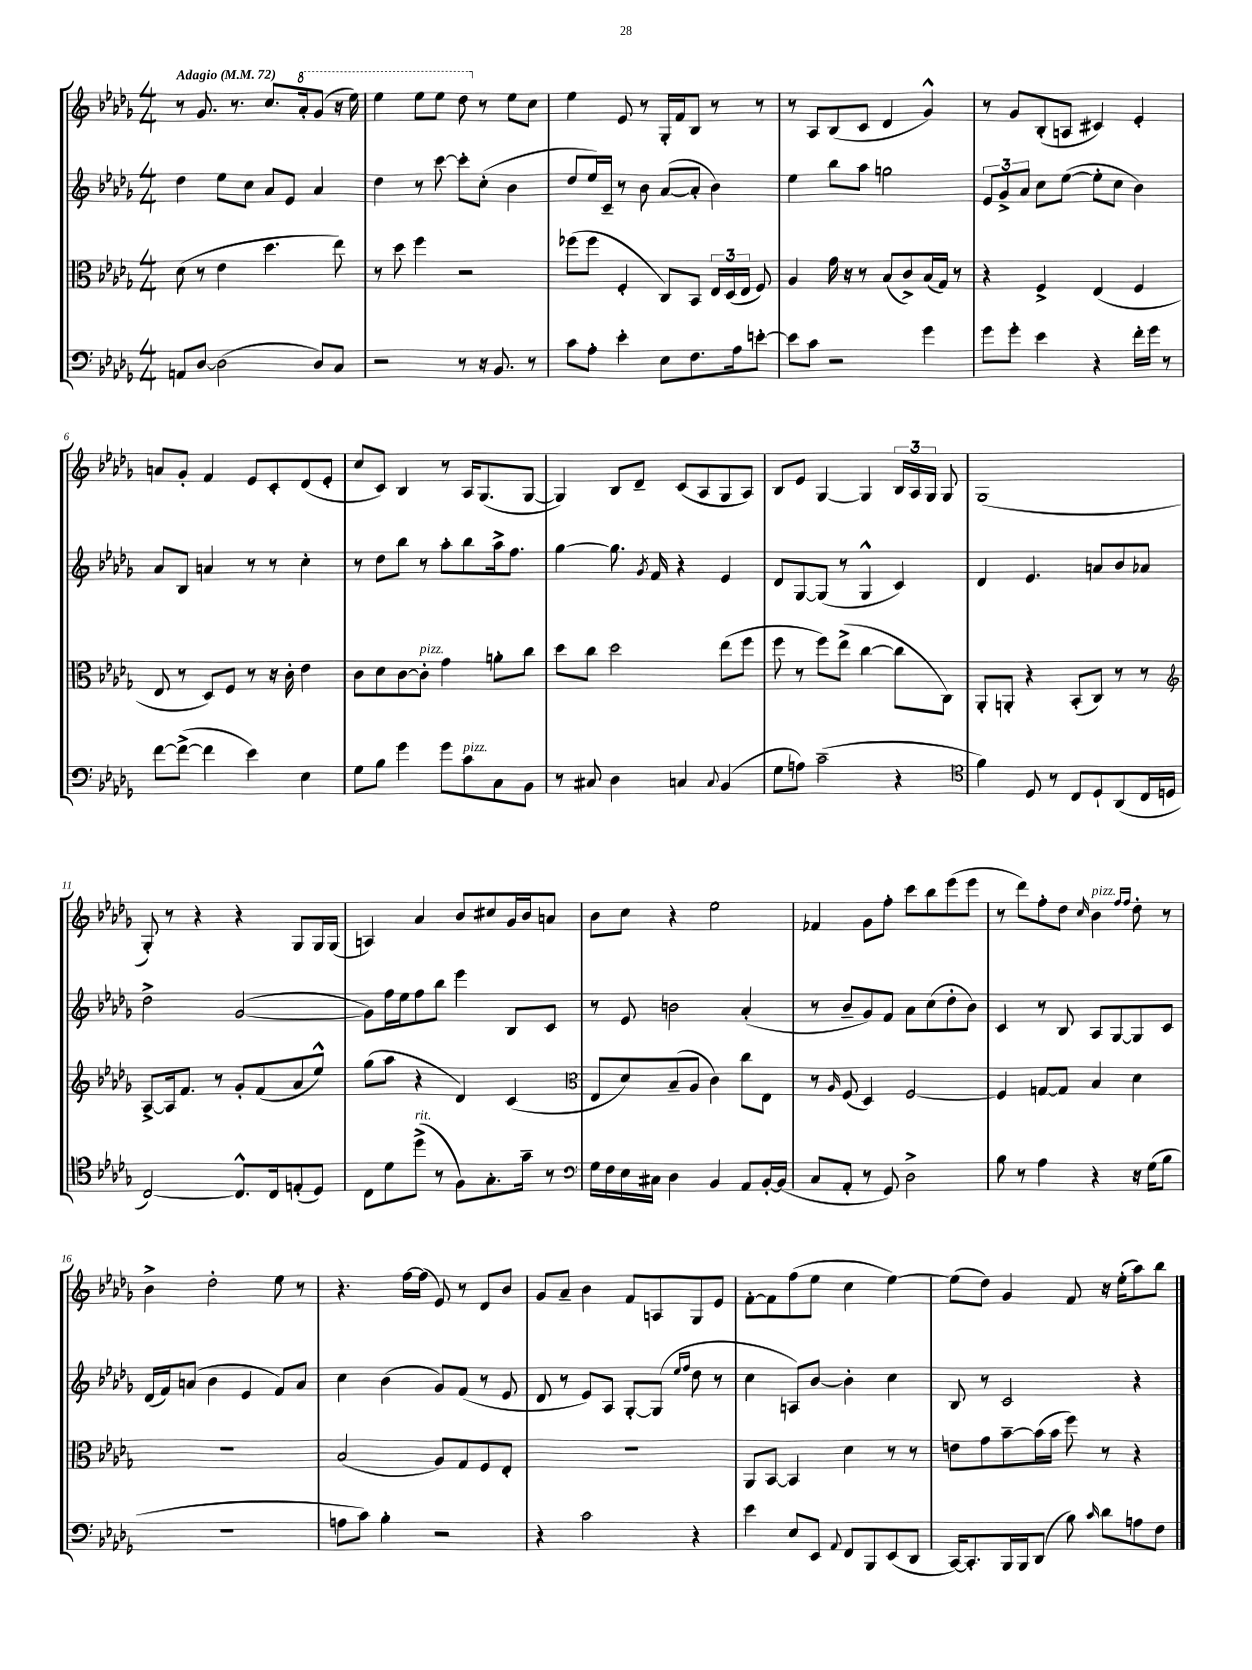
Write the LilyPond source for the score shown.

<<
\new StaffGroup <<
\new Staff = "s0" {
    \clef treble \key des \major \numericTimeSignature \time 4/4 \tempo "Adagio" 4 = 72
    \autoBeamOff r8 ges'8. r8. c''8.[ \ottava #1 aes''16-. ges''8]( r16 ees'''16) |
    ees'''4 ees'''8[ ees'''8] des'''8 \ottava #0 r8 ees''8[ c''8] |
    ees''4 ees'8 r8 ges16[-. f'16 bes8] r8 r8 |
    r8 aes8[ bes8( c'8] des'4 ges'4-^) |
    r8 ges'8[ bes8-.( a8] cis'4) ees'4-. |
    a'8[ ges'8]-. f'4 ees'8[ c'8-. des'8( ees'8]-. |
    c''8[ c'8]) bes4 r8 aes16[ ges8.( ges8]~ |
    ges4) bes8[ des'8]-- c'8[( aes8 ges8 aes8]) |
    bes8[ ees'8] ges4~ ges4 \tuplet 3/2 { bes16[ aes16 ges16] } ges8 |
    ges1( |
    ges8-.) r8 r4 r4 ges8[ ges16 ges16]( |
    a4) aes'4 bes'8[ cis''8 ges'16 bes'16 a'8] |
    bes'8[ c''8] r4 ees''2 |
    fes'4 ges'8[ f''8]-. c'''8[ bes''8 ees'''8( ees'''8] |
    r8 des'''8[) f''8-. des''8] \grace { c''16 } bes'4^\markup { \italic "pizz." } \grace { f''16[ f''16] } des''8-. r8 |
    bes'4-> des''2-. ees''8 r8 |
    r4. f''16[~ f''16]( ees'8) r8 des'8[ bes'8] |
    ges'8[ aes'8]-- bes'4 f'8[ a8 ges8 ees'8] |
    f'8[~-. f'8 f''8( ees''8] c''4 ees''4~) |
    ees''8[( des''8]) ges'4 f'8 r16 ees''16[-.( aes''8) bes''8] \bar "|." |
}
\new Staff = "s1" {
    \clef treble \key des \major \numericTimeSignature \time 4/4
    \autoBeamOff des''4 ees''8[ c''8] aes'8[ ees'8] aes'4 |
    des''4 r8 c'''8~ c'''8[-. c''8]-.( bes'4 |
    des''8[ ees''16) c'16]-- r8 bes'8 aes'8[~( aes'8]-. bes'4) |
    ees''4 bes''8[ aes''8] g''2 |
    \tuplet 3/2 { ees'8[ ges'8-> aes'8] } c''8[ ees''8]~( ees''8[-. c''8] bes'4) |
    aes'8[ bes8] a'4 r8 r8 c''4-. |
    r8 des''8[ bes''8] r8 aes''8[-. bes''8 aes''16-> f''8.] |
    ges''4~ ges''8. \acciaccatura { ges'8 } f'16 r4 ees'4 |
    des'8[ ges8~ ges8]( r8 ges4-^ c'4) |
    des'4 ees'4. a'8[ bes'8 aes'8] |
    des''2-> ges'2~( |
    ges'8[) f''16 ees''16 f''8 bes''8] ees'''4 bes8[ c'8] |
    r8 ees'8 b'2 aes'4-.( |
    r8 bes'8[-- ges'8) f'8] aes'8[ c''8( des''8-. bes'8]) |
    c'4 r8 bes8 aes8[ ges8~ ges8 c'8] |
    des'16[( f'16) a'8]( bes'4 ees'4 f'8[) a'8] |
    c''4 bes'4( ges'8[) f'8]( r8 ees'8 |
    des'8 r8 ees'8[) aes8] ges8[~-. ges8]( \grace { ees''16[ f''16] } des''8 r8 |
    c''4 a8[) bes'8]~ bes'4-. c''4 |
    bes8 r8 c'2 r4 \bar "|." |
}
\new Staff = "s2" {
    \clef alto \key des \major \numericTimeSignature \time 4/4
    \autoBeamOff des'8( r8 ees'4 des''4. ees''8) |
    r8 des''8 f''4 r2 |
    fes''8[( fes''8] f4-. c8[) bes,8] \tuplet 3/2 { ees16[ des16( ees16] } f8) |
    aes4 ges'16 r16 r8 bes8[( c'8->) bes16( ges16]) r8 |
    r4 f4-> ees4( f4 |
    ees8 r8 des8[) f8] r8 r16 c'16-. ees'4 |
    c'8[ des'8 c'8~ c'8]-.^\markup { \italic "pizz." } ges'4 a'8[-. c''8] |
    des''8[ c''8] des''2 ees''8[( f''8] |
    f''8 r8 f''8[) ees''8]->( c''4~ c''8[ c8]) |
    aes,8[-. a,8]-. r4 bes,8[-.( c8]) r8 r8 |
    \clef treble aes8[~-> aes16 f'8.] r8 ges'8[-. f'8( aes'8 ees''8]-^) |
    ges''8[( aes''8] r4 des'4) c'4( |
    \clef alto ees8[ des'8) bes8--( aes8] c'4) c''8[ ees8] |
    r8 \grace { aes16 } f8( des4) f2~ |
    f4 g8[~ g8] bes4 des'4 |
    R1 |
    bes2( aes8[) ges8 f8 ees8]-. |
    r1 |
    aes,8[ bes,8]~ bes,4 des'4 r8 r8 |
    e'8[ ges'8 bes'8~-- bes'16( bes'16] f''8) r8 r4 \bar "|." |
}
\new Staff = "s3" {
    \clef bass \key des \major \numericTimeSignature \time 4/4
    \autoBeamOff a,8[ des8]~ des2( des8[) c8] |
    r2 r8 r16 bes,8. r8 |
    c'8[ aes8]-. ees'4-. ees8[ f8. aes16 e'8]~-. |
    e'8[ c'8] r2 ges'4 |
    ges'8[ ges'8]-. ees'4 r4 f'16[-. ges'16] r8 |
    f'8[~ f'8]~->( f'4 ees'4) ees4 |
    ges8[ bes8] ges'4 ges'8[ c'8^\markup { \italic "pizz." } c8 bes,8] |
    r8 cis8 des4 c4 \appoggiatura { c8 } bes,4( |
    ges8[ a8]) c'2--( r4 |
    \clef tenor f'4) des8 r8 c8[ des8-! aes,8( c16 d16] |
    c2~) c8.[-^ c16 e8-.( des8]) |
    c8[ des'8 des''8]->^\markup { \italic "rit." }( r8 f8[) ges8.-. ges'16]-- r8 |
    \clef bass ges16[ f16 ees16 cis16] des4 bes,4 aes,8[ bes,16~-. bes,16]( |
    c8[ aes,8]-. r8 ges,8) des2-> |
    bes8 r8 aes4 r4 r16 ges16[( bes8] |
    R1 |
    a8[ c'8]) bes4-. r2 |
    r4 c'2 r4 |
    ees'4 ees8[ ees,8] \appoggiatura { aes,8 } f,8[ bes,,8 ees,8( des,8] |
    c,16[~) c,8.-. bes,,16 bes,,16 des,8]( bes8) \grace { c'16 } des'8[ a8 f8] \bar "|." |
}
>>
>>
